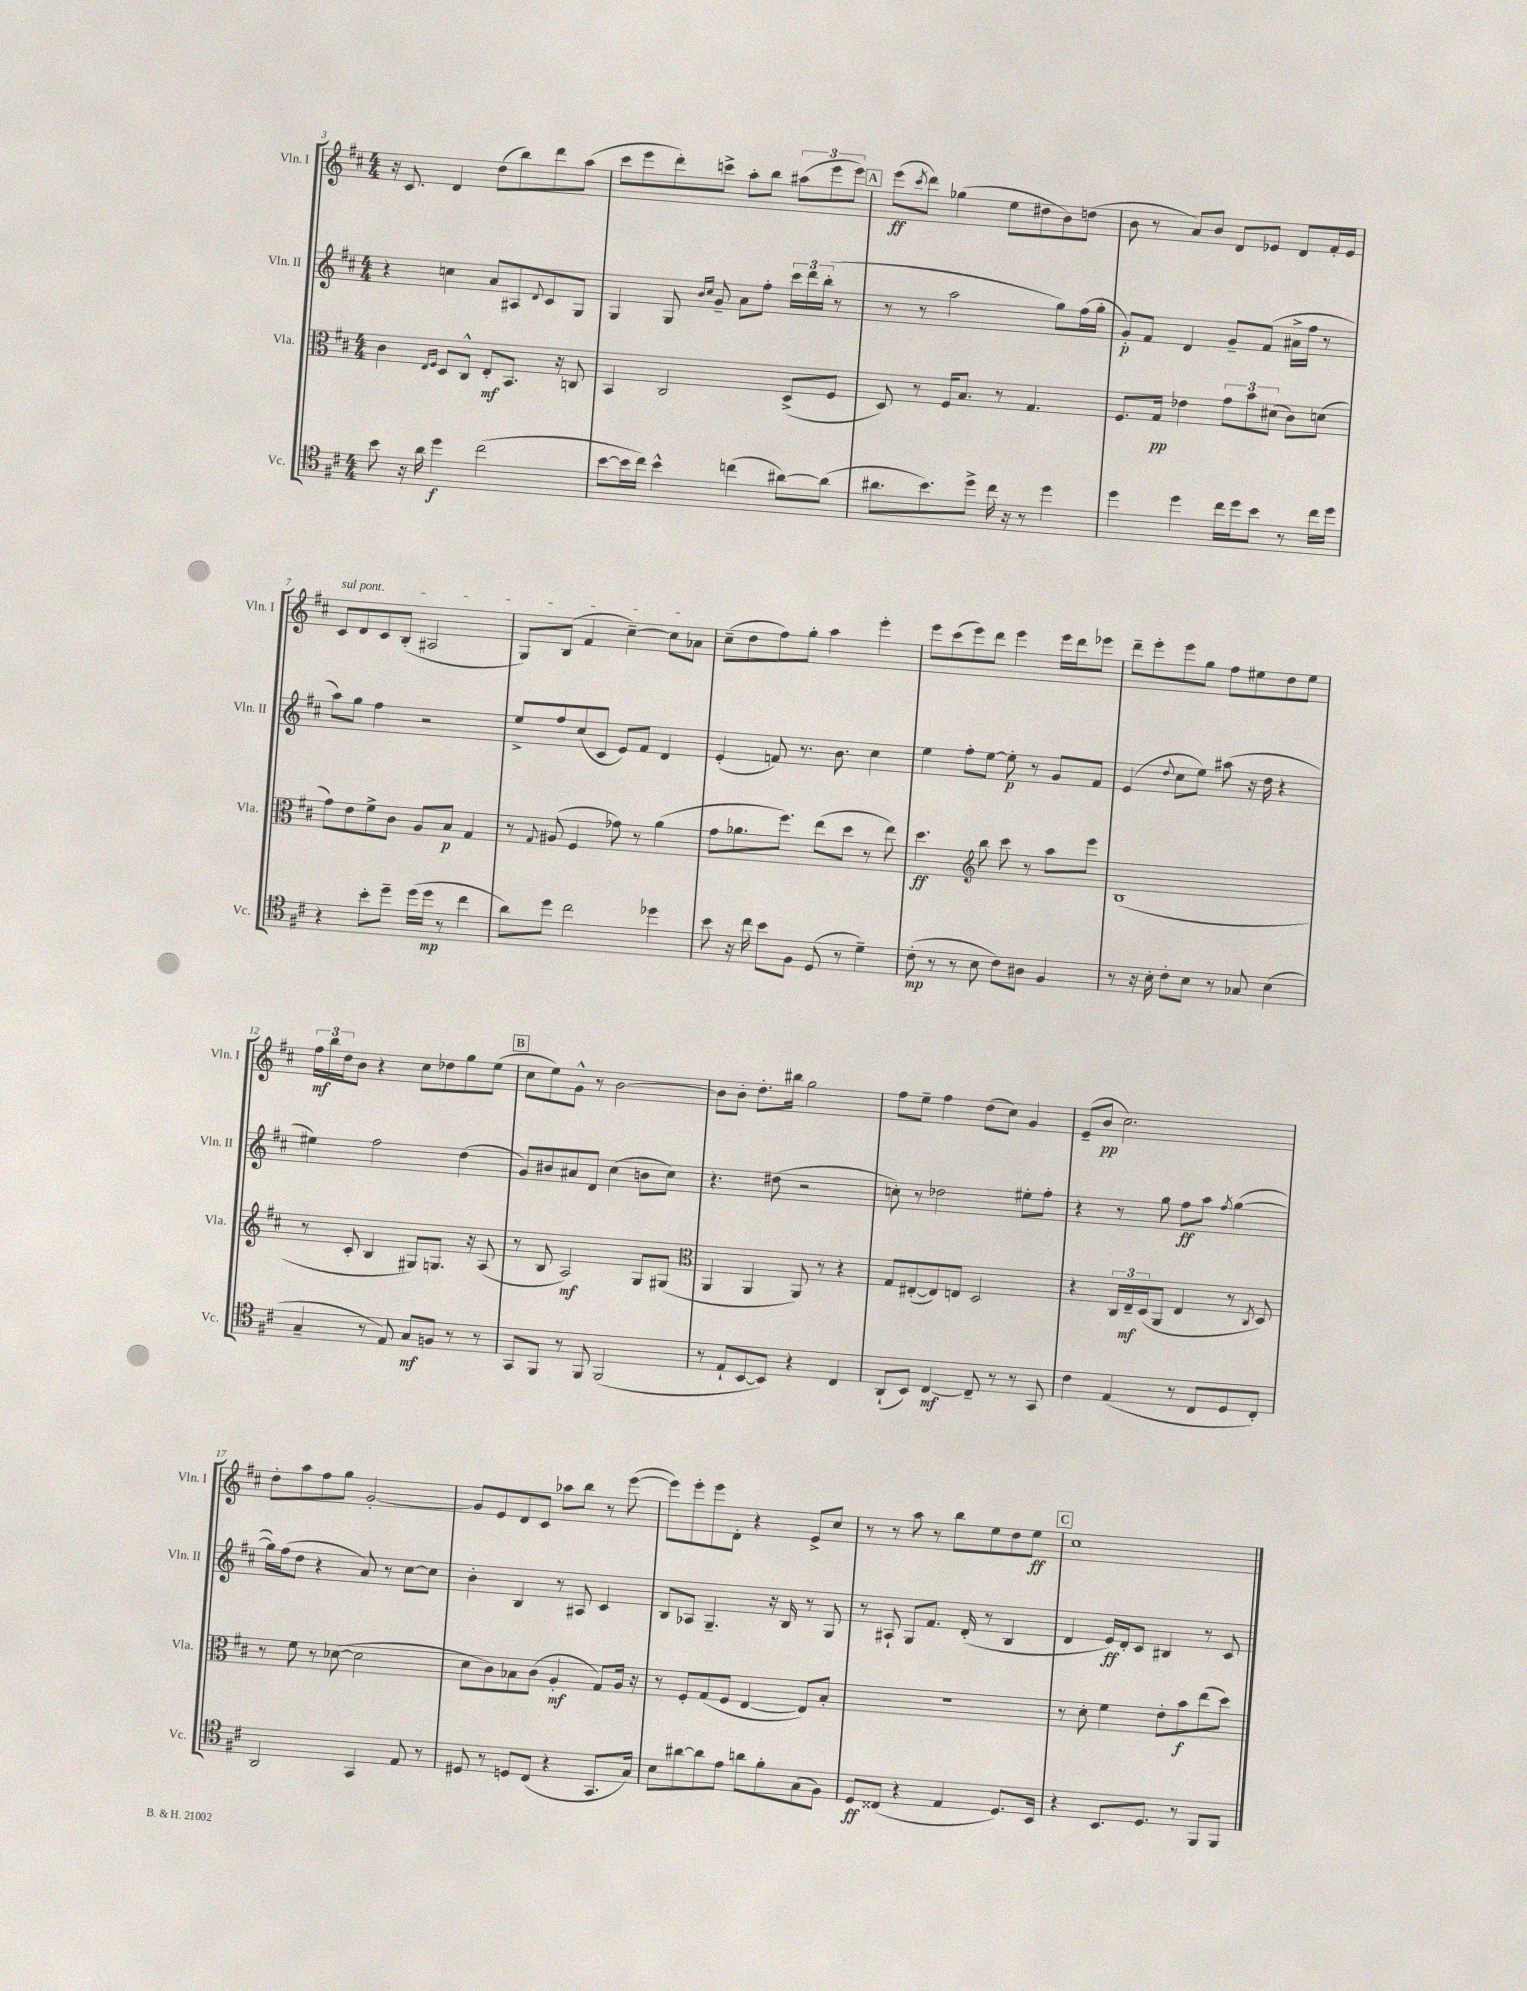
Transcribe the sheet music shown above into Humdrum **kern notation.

**kern	**dynam	**kern	**dynam	**kern	**dynam	**kern	**dynam
*part4	*part4	*part3	*part3	*part2	*part2	*part1	*part1
*staff4	*staff4	*staff3	*staff3	*staff2	*staff2	*staff1	*staff1
*I"Vc.	*	*I"Vla.	*	*I"Vln. II	*	*I"Vln. I	*
*I'Vc.	*	*I'Vla.	*	*I'Vln. II	*	*I'Vln. I	*
*clefC4	*	*clefC3	*	*clefG2	*	*clefG2	*
*k[f#c#]	*	*k[f#c#]	*	*k[f#c#]	*	*k[f#c#]	*
*M4/4	*	*M4/4	*	*M4/4	*	*M4/4	*
=3	=3	=3	=3	=3	=3	=3	=3
8b\	.	4c#\	.	4r	.	16r	.
.	.	.	.	.	.	8.c#/	.
16r	.	.	.	.	.	.	.
16a\	.	.	.	.	.	.	.
.	.	16qqE/LL	.	.	.	.	.
.	.	16qqF#/JJ	.	.	.	.	.
4dd\	f	8D/L	.	4ccn\	.	4d/	.
.	.	8C#^^/J	.	.	.	.	.
(2cc#\	.	8E'/L	mf	8a/L	.	(8dd\L	.
.	.	8.BB/J	.	8A#X/	.	8bb\)	.
.	.	.	.	8qqd/	.	.	.
.	.	.	.	8c#/	.	8ddd\	.
.	.	16r	.	.	.	.	.
.	.	8Cn/	.	8G/J	.	(8aa\J	.
=4	=4	=4	=4	=4	=4	=4	=4
[8b\L	.	4BB/	.	4G/	.	8ccc#\L	.
16b\L]	.	.	.	.	.	8eee\	.
16cc#\JJ)	.	.	.	.	.	.	.
4b^^\	.	2C#/	.	8G/	.	8ddd'\)	.
.	.	.	.	16qqb/LL	.	.	.
.	.	.	.	16qqcc#/JJ	.	.	.
.	.	.	.	8g~/	.	8cccn^\J	.
(4ccn\	.	.	.	8a\L	.	8aa'\L	.
.	.	.	.	8ff#'\J	.	8bb\J	.
[8a#X\L)	.	(8D^/L	.	24ccc#\LL	.	(12aa#X\L	.
.	.	.	.	24ddd\	.	.	.
.	.	.	.	(24bb'\JJ	.	12eee\	.
(8a#\J]	.	8F#/J	.	8r	.	.	.
.	.	.	.	.	.	12eee\J)	.
!!LO:REH:place=s1:t=A
=5	=5	=5	=5	=5	=5	=5	=5
8.a#X\L	.	8D/)	.	8r	.	(8eee\L	ff
.	.	.	.	.	.	8qccc#/	.
.	.	8r	.	8r	.	8ddd\J)	.
8.b\)	.	.	.	.	.	.	.
.	.	16F#/KL	.	2aa\	.	(4gg-X\	.
.	.	8.B/J	.	.	.	.	.
8dd^\J	.	.	.	.	.	.	.
16cc#\	.	8r	.	.	.	8ee\L	.
16r	.	.	.	.	.	.	.
8r	.	4.G/	.	.	.	8dd#X\	.
4dd\	.	.	.	8gg\L)	.	8b\)	.
.	.	.	.	(16ff#\L	.	(8ddn\J	.
.	.	.	.	16gg'\JJ	.	.	.
=6	=6	=6	=6	=6	=6	=6	=6
4dd\	.	8.F#/L	.	8g'/L)	p	8b\	.
.	.	.	.	8f#/J	.	8r	.
.	.	16G/Jk	pp	.	.	.	.
4dd\	.	4e-X\	.	4d/	.	8a/L)	.
.	.	.	.	.	.	8b/J	.
16cc#\LL	.	12g\L	.	8g~/L	.	8d/L	.
16dd\J	.	.	.	.	.	.	.
.	.	12b\	.	.	.	.	.
8b\J	.	.	.	(8f#/J	.	8e-X/J	.
.	.	(12d#X\J	.	.	.	.	.
8r	.	8c#\L)	.	16a#X^\LL	.	8d/L	.
.	.	.	.	16ff#\JJ	.	.	.
16cc#\LL	.	(8dn\J	.	8r	.	16f#'/L	.
16dd\JJ	.	.	.	.	.	16e-/JJ	.
!!LO:LB:g=z
=7	=7	=7	=7	=7	=7	=7	=7
!	!	!	!	!	!	!LO:TX:a:i:t=sul pont.	!
4r	.	8g\L)	.	8aa\L)	.	8c#/L	.
.	.	8e\	.	8gg\J	.	8d/	.
8b'\L	.	8f#^\	.	4ff#\	.	8c#/	.
8dd~\J	.	8c#\J	.	.	.	(8B'/J	.
(16dd\LL	.	8A/L	.	2r	.	2A#X/	.
16dd\JJ	mp	.	.	.	.	.	.
8r	.	8B/J	p	.	.	.	.
4cc#\	.	4G/	.	.	.	.	.
=8	=8	=8	=8	=8	=8	=8	=8
8a\L)	.	8r	.	8ee^/L	.	8G/L)	.
.	.	8qqG/	.	.	.	.	.
8dd\J	.	(8A#X/	.	8ff#/	.	(8B/J	.
2cc#\	.	4F#/	.	(8cc#/	.	4f#/	.
.	.	.	.	8c#/J	.	.	.
.	.	8g-X\)	.	8e/L)	.	[4cc#~\)	.
.	.	8r	.	8f#/J	.	.	.
4dd-X\	.	(4a\	.	4d/	.	8cc#\L]	.
.	.	.	.	.	.	8a-X\J	.
=9	=9	=9	=9	=9	=9	=9	=9
8b\	.	8g\L	.	(4e'/	.	(8cc#~\L	.
16r	.	8.a-X\	.	.	.	8dd\	.
16cc#\	.	.	.	.	.	.	.
8b\L	.	.	.	8fn/)	.	8ff#\)	.
.	.	8.ff#\J)	.	.	.	.	.
8F#\J	.	.	.	8.r	.	8gg'\J	.
(8D/	.	(8ee\L	.	.	.	4aa\	.
.	.	.	.	8.b\	.	.	.
8r	.	8dd\J	.	.	.	.	.
4d~\)	.	8r	.	4cc#\	.	4eee'\	.
.	.	8ee\)	.	.	.	.	.
=10	=10	=10	=10	=10	=10	=10	=10
(8c#'\	mp	4.dd\	ff	4ee\	.	8eee\L	.
8r	.	.	.	.	.	(8ccc#\	.
8r	.	.	.	8ff#'\L	.	8eee\)	.
*	*	*clefG2	*	*	*	*	*
8B\	.	8bb\	.	[8ee\J	.	8ddd\J	.
8c#\L)	.	8ccc#\	.	8ee'\]	p	4eee\	.
8A#X\J	.	8r	.	8r	.	.	.
4F#/	.	8aa\L	.	8g/L	.	16eee\LL	.
.	.	.	.	.	.	16ddd\J	.
.	.	8eee\J	.	8f#/J	.	8eee-X\J	.
=11	=11	=11	=11	=11	=11	=11	=11
8r	.	(1B	.	(4e/	.	8ddd~\L	.
16r	.	.	.	.	.	8eee'\	.
16B'\	.	.	.	.	.	.	.
.	.	.	.	8qqdd/	.	.	.
8c#'\L	.	.	.	8cc#\L	.	8eee\	.
8B\J	.	.	.	8ee\J)	.	8gg\J	.
8r	.	.	.	(8aa#X\	.	8ff#\L	.
8G-X/	.	.	.	16r	.	8ee#X\	.
.	.	.	.	16dd\	.	.	.
(4B\	.	.	.	4r	.	8dd\	.
.	.	.	.	.	.	8ee#\J	.
!!LO:LB:g=z
=12	=12	=12	=12	=12	=12	=12	=12
4G~/	.	8r	.	4ee#X\)	.	24ff#\LL	mf
.	.	.	.	.	.	24bb\	.
.	.	.	.	.	.	24dd\J	.
.	.	8c#'/	.	.	.	8b\J	.
8r	.	4B/	.	2ff#\	.	4r	.
8E/)	.	.	.	.	.	.	.
8G/L	mf	8G#X/L)	.	.	.	8cc#\L	.
8Fn/J	.	8.Gn/J	.	.	.	8dd-X\	.
8r	.	.	.	(4dd\	.	8gg\	.
.	.	16r	.	.	.	.	.
8r	.	(8A/	.	.	.	(8ee\J	.
!!LO:REH:place=s1:t=B
=13	=13	=13	=13	=13	=13	=13	=13
8GG/L	.	8r	.	8g/L)	.	8cc#\L	.
8FF#/J	.	8B/	.	8b#X/	.	8ee\)	.
8r	.	2A/)	mf	8a#X/	.	8g^^\J	.
8FF#/	.	.	.	8d/J	.	8r	.
(2FF#/	.	.	.	(4cc#\	.	[2b\	.
.	.	8G/L	.	8bn\L	.	.	.
.	.	(8G#X/J	.	8cc#\J)	.	.	.
=14	=14	=14	=14	=14	=14	=14	=14
*	*	*clefC3	*	*	*	*	*
8r	.	4AA/	.	4.r	.	8b\L]	.
8E`/L	.	.	.	.	.	8b'\J	.
[8BB/	.	4AA/	.	.	.	8.dd'\L	.
8BB/J])	.	.	.	(8dd#X\	.	.	.
.	.	.	.	.	.	16bb#X\Jk	.
4r	.	8AA/)	.	2r	.	2gg\	.
.	.	8r	.	.	.	.	.
4C#/	.	4r	.	.	.	.	.
=15	=15	=15	=15	=15	=15	=15	=15
(8AA`/L	.	8G/L	.	8ccn'\)	.	8ff#\L	.
8BB/J)	.	([8E#X'/	.	8r	.	8ee~\J	.
[4C#/	mf	8E#/])	.	2dd-X\	.	4ff#\	.
.	.	8En/J	.	.	.	.	.
8C#~/]	.	2D/	.	.	.	(8dd\L	.
8r	.	.	.	.	.	8cc#\J)	.
8r	.	.	.	8ee#X'\L	.	4g/	.
8GG/	.	.	.	8ff#'\J	.	.	.
=16	=16	=16	=16	=16	=16	=16	=16
4c#\	.	4r	.	4r	.	(8e~/L	.
.	.	.	.	.	.	8b/J	pp
(4E/	.	24C#/LL	.	8r	.	2.cc#\)	.
.	.	24E~/	mf	.	.	.	.
.	.	(24D/J	.	.	.	.	.
.	.	8AA/J	.	8gg\	.	.	.
8r	.	4E/	.	8ff#\L	ff	.	.
8C#/L	.	.	.	8aa\J	.	.	.
.	.	.	.	8qff#/	.	.	.
8D/	.	8r	.	([4gg\	.	.	.
.	.	8qC#/	.	.	.	.	.
8C#'/J)	.	8D/)	.	.	.	.	.
!!LO:LB:g=z
=17	=17	=17	=17	=17	=17	=17	=17
2AA/	.	8r	.	16gg\LL])	.	8dd'\L	.
.	.	.	.	(16ff#\J	.	.	.
.	.	8f#\	.	8dd\J	.	8aa\	.
.	.	8r	.	4r	.	8ff#\	.
.	.	([8d-X\	.	.	.	8gg\J	.
4GG/	.	2d-\]	.	8a/)	.	[2g'/	.
.	.	.	.	8r	.	.	.
8E/	.	.	.	[8cc#\L	.	.	.
8r	.	.	.	8cc#\J]	.	.	.
=18	=18	=18	=18	=18	=18	=18	=18
8D#X/	.	8d\L	.	4b'\	.	8g/L]	.
8r	.	8c#\)	.	.	.	8e/	.
8Dn/L	.	8B-X\	.	4B/	.	8d/	.
(8C#/J	.	(8c#\J	.	.	.	8c#/J	.
4r	.	4A'/	mf	8r	.	8aa-X\L	.
.	.	.	.	8A#X/	.	8bb\J	.
8.GG/L	.	8G/L)	.	4c#/	.	8r	.
.	.	16A/Jk	.	.	.	([8eee\	.
16G/Jk)	.	16r	.	.	.	.	.
=19	=19	=19	=19	=19	=19	=19	=19
8B\L	.	8r	.	8B/L	.	8eee\L])	.
[8a#X\	.	8F#'/L	.	8A-X/J	.	8eee'\	.
8a#\]	.	(8G/	.	4.G~/	.	8eee\	.
8e\J	.	8F#/J	.	.	.	8d'\J	.
8an\L	.	[4E/	.	.	.	4r	.
8f#'\	.	.	.	16r	.	.	.
.	.	.	.	16B/	.	.	.
(8G\	.	8E/L])	.	8r	.	8e^/L	.
8F#\J)	.	8B'/J	.	8G/	.	8cc#/J	.
=20	=20	=20	=20	=20	=20	=20	=20
8D/L	ff	1r	.	8r	.	8r	.
(8C##X/J	.	.	.	8A#X`/	.	8r	.
4r	.	.	.	8G/L	.	8aa\	.
.	.	.	.	8.f#/J	.	8r	.
4E/	.	.	.	.	.	8bb\L	.
.	.	.	.	(16d'/	.	.	.
.	.	.	.	8r	.	8ee\	.
8.D/L)	.	.	.	4B/	.	8dd\	.
.	.	.	.	.	.	8ee\J	ff
16BB/Jk	.	.	.	.	.	.	.
!!LO:REH:place=s1:t=C
=21	=21	=21	=21	=21	=21	=21	=21
4r	.	8r	.	4d/	.	1cc#	.
.	.	8d'\	.	.	.	.	.
8.BB/L	.	4f#\	.	16e/LL)	ff	.	.
.	.	.	.	16d'/J	.	.	.
.	.	.	.	8c#/J	.	.	.
8.D/J	.	.	.	.	.	.	.
.	.	8e'\L	.	4B#X/	.	.	.
8r	.	8b\	f	.	.	.	.
8FF#/L	.	(8ee\	.	8r	.	.	.
8FF#/J	.	8dd\J)	.	8c#/	.	.	.
==	==	==	==	==	==	==	==
*-	*-	*-	*-	*-	*-	*-	*-
